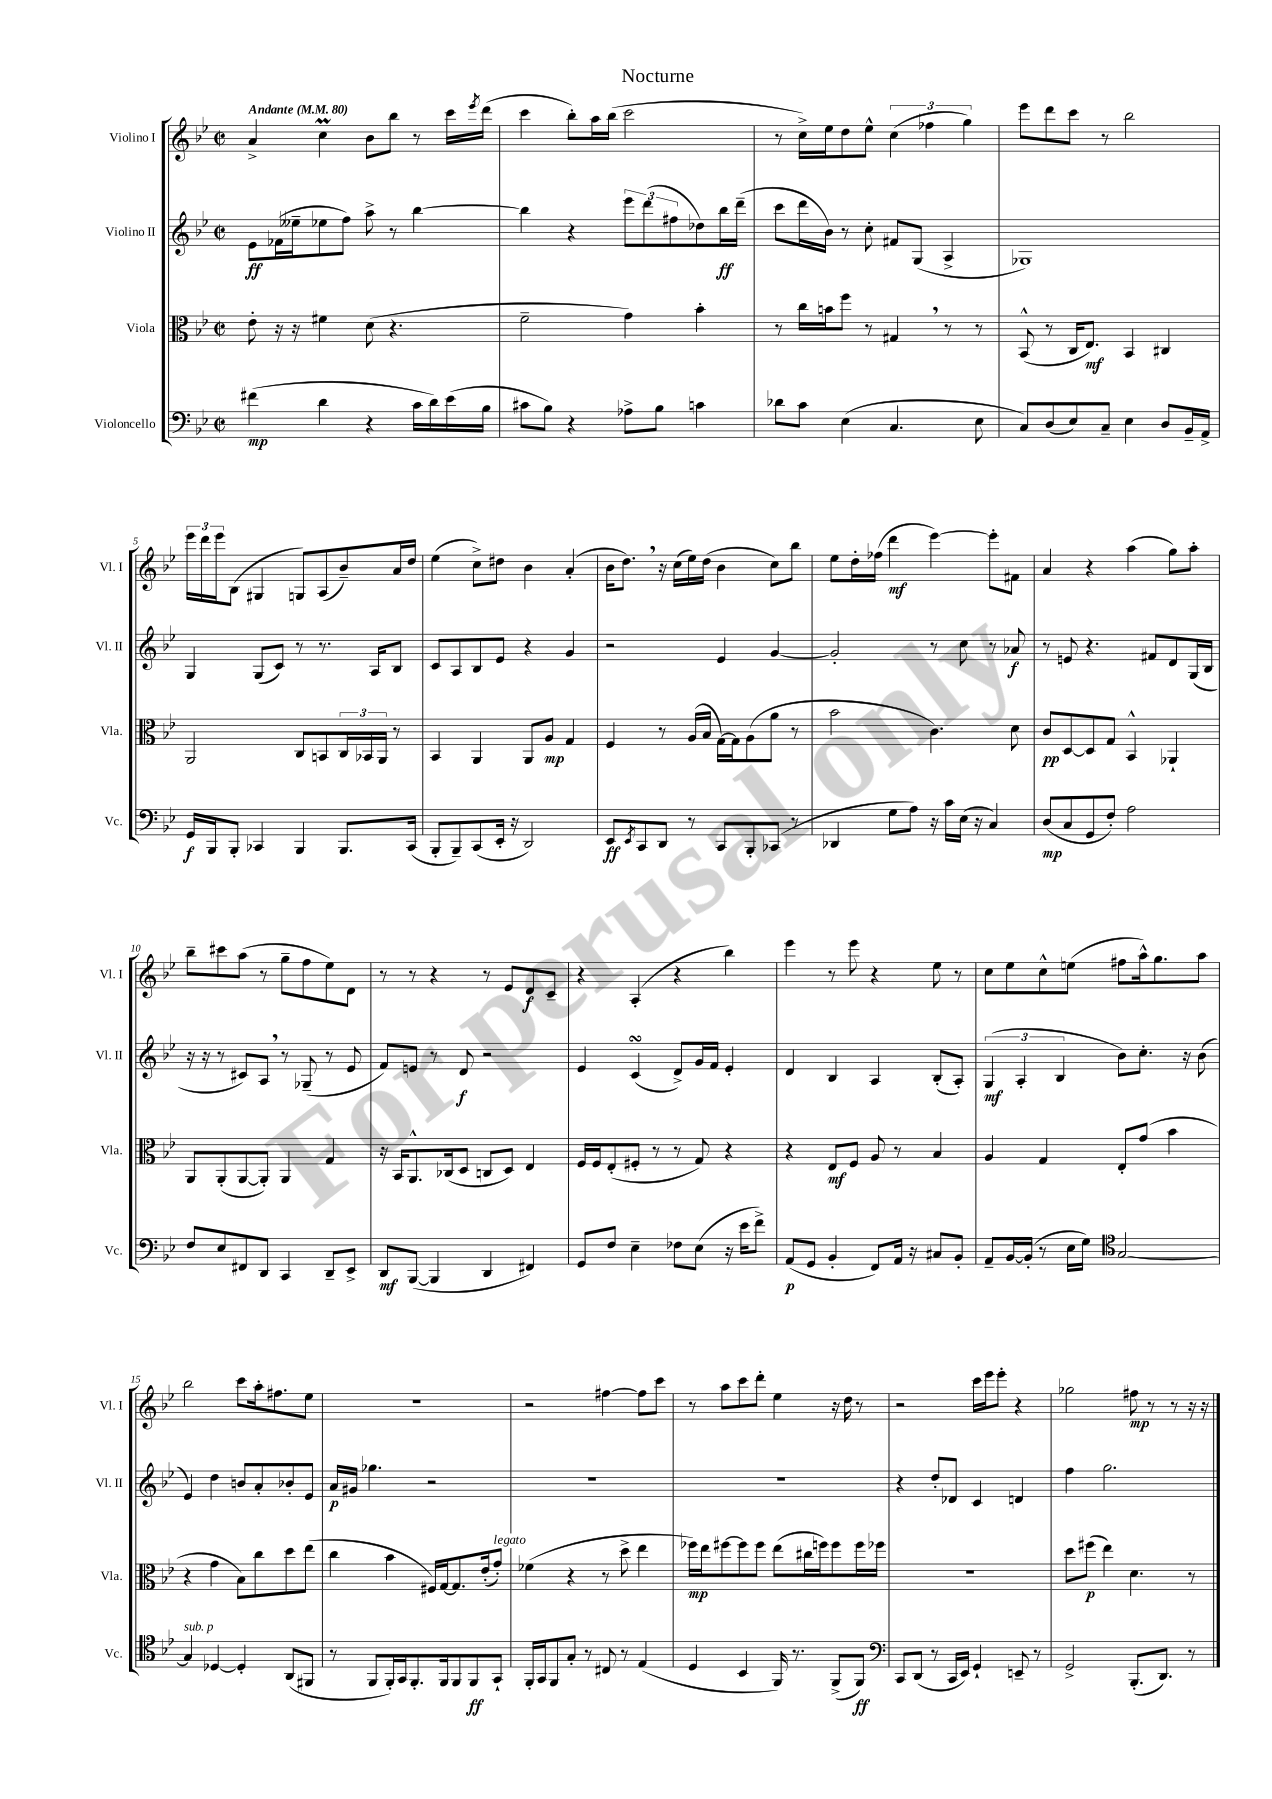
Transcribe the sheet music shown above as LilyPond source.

\header { title = "Nocturne" }
<<
\new StaffGroup <<
\new Staff = "s0" \with { instrumentName = "Violino I" shortInstrumentName = "Vl. I" } {
    \clef treble \key bes \major \defaultTimeSignature \time 2/2 \tempo "Andante" 4 = 80
    a'4-> c''4\prall bes'8 bes''8 r8 c'''16 \acciaccatura { ees'''8 } d'''16( |
    c'''4 bes''8-.) a''16 bes''16( c'''2 |
    r8 c''16->) ees''16 d''8 ees''8-^ \tuplet 3/2 { c''4( fes''4 g''4) } |
    ees'''8 d'''8 c'''8 r8 bes''2 |
    \tuplet 3/2 { ees'''16 d'''16 ees'''16 } bes8( gis4 g8) a8( bes'8--) a'16 d''16 |
    ees''4( c''8->) dis''8 bes'4 a'4-.( |
    bes'16 d''8.) \breathe r16 c''16( ees''16) d''16( bes'4 c''8) bes''8 |
    ees''8 d''16-. fes''16( d'''4\mf ees'''4~) ees'''8-. fis'8 |
    a'4 r4 a''4( g''8) a''8-. |
    bes''8-- cis'''8 a''8( r8 g''8-- f''8 ees''8) d'8 |
    r8 r8 r4 r8 ees'8 d'8\f c'8-- |
    r4 a4-.( r4 bes''4) |
    ees'''4 r8 ees'''8 r4 ees''8 r8 |
    c''8 ees''8 c''8-^ e''8( fis''8 a''16-^) g''8. a''8 |
    bes''2 c'''8 a''16-. fis''8. ees''8 |
    r1 |
    r2 fis''4~ fis''8 c'''8 |
    r8 a''8 c'''8 d'''8-. ees''4 r16 d''16 r8 |
    r2 c'''16 ees'''16 ees'''8-. r4 |
    ges''2 fis''8\mp r8 r8 r16 r16 \bar "|." |
}
\new Staff = "s1" \with { instrumentName = "Violino II" shortInstrumentName = "Vl. II" } {
    \clef treble \key bes \major \defaultTimeSignature \time 2/2
    ees'8\ff fes'16( eeses''16-- ees''8 f''8) a''8-> r8 bes''4~ |
    bes''4 r4 \tuplet 3/2 { ees'''8 d'''8( fis''8 } des''8) bes''16\ff d'''16--( |
    c'''8 d'''16 bes'16) r8 c''8-. fis'8 g8( a4-> |
    ges1) |
    g4 g8( c'8) r8 r8. a16 bes8 |
    c'8 a8 bes8 ees'8 r4 g'4 |
    r2 ees'4 g'4~ |
    g'2-. r8 c''8 r8 aes'8\f |
    r8 e'8 r4. fis'8 d'8 g16( bes16 |
    r16 r16 r8 cis'8) a8 \breathe r8 ges8--( r8 ees'8 |
    f'8) e'8 r8 d'8\f r2 |
    ees'4 c'4\turn( d'8->) g'16 f'16 ees'4-. |
    d'4 bes4 a4 bes8-.( a8-.) |
    \tuplet 3/2 { g4\mf( a4-. bes4 } bes'8) c''8.-. r16 bes'8( |
    ees'4) d''4 b'8 a'8-. bes'8-. ees'8 |
    a'16\p gis'16 ges''4. r2 |
    R1 |
    R1 |
    r4 d''8-. des'8 c'4 d'4 |
    f''4 g''2. \bar "|." |
}
\new Staff = "s2" \with { instrumentName = "Viola" shortInstrumentName = "Vla." } {
    \clef alto \key bes \major \defaultTimeSignature \time 2/2
    ees'8-. r16 r16 fis'4 d'8( r4. |
    f'2-- g'4) bes'4-. |
    r8 c''16 b'16 f''8 r8 gis4 \breathe r8 r8 |
    bes,8-^( r8 c16 ees8.\mf) bes,4 cis4 |
    a,2 c8 b,8 \tuplet 3/2 { c16 bes,16 a,16 } r8 |
    bes,4 a,4 a,8 a8\mp g4 |
    f4 r8 a16( bes16 g16~) g16 a8( a'8 r8 |
    bes'2 c'4.) d'8 |
    c'8\pp d8~ d8 g8 bes,4-^ aes,4-! |
    a,8 a,8-.( a,8~ a,8-.) a,4 g4 |
    r16 bes,16 a,8.-^ ces16( d8 c8 d8) ees4 |
    f16 f16 ees8-.( fis8-. r8 r8 g8) r4 |
    r4 ees8\mf f8 a8 r8 bes4 |
    a4 g4 ees8-. g'8( bes'4 |
    r4 g'4 bes8) c''8 d''8 ees''8( |
    c''4 bes'4 fis16) g16~ g8. ees'16-.( g'8-.^\markup { \italic "legato" }) |
    fes'4( r4 r8 d''8-> ees''4 |
    fes''16\mp) ees''16 fis''8~ fis''8 fis''8 ees''8( cis''16 f''16) f''8 f''16 fes''16 |
    R1 |
    d''8 fis''8\p( ees''4) d'4. r8 \bar "|." |
}
\new Staff = "s3" \with { instrumentName = "Violoncello" shortInstrumentName = "Vc." } {
    \clef bass \key bes \major \defaultTimeSignature \time 2/2
    fis'4\mp( d'4 r4 c'16 d'16) ees'16( bes16 |
    cis'8 bes8) r4 aes8-> bes8 c'4 |
    des'8 c'8 ees4( c4. ees8 |
    c8) d8( ees8) c8-- ees4 d8 bes,16-- a,16-> |
    g,16\f bes,,16 bes,,8-. ces,4 bes,,4 bes,,8. ces,16( |
    bes,,8-. bes,,8--) c,8( ees,16-. r16 d,2) |
    ees,8\ff \acciaccatura { ees,8 } c,8 d,8 r8 c,8 bes,,8-. ces,8( r8 |
    des,4 g8 a8) r16 c'16 ees16( r16 c4) |
    d8\mp( c8 g,8 f8-.) a2 |
    f8 ees8 fis,8 d,8 c,4 d,8-- ees,8-> |
    d,8\mf bes,,8~( bes,,4 d,4 fis,4) |
    g,8 f8 ees4-- fes8 ees8( r16 ees'16 f'8->) |
    a,8\p( g,8 bes,4-. f,8) a,16 r16 cis8 bes,8-. |
    a,8-- bes,16~ bes,16-.( r8 ees16 g16) \clef tenor g2~ |
    g4^\markup { \italic "sub. p" } des4~ des4-. a,8( fis,8 |
    r8 f,8 f,16-.) g,16 f,8.-. f,16 f,8 f,8\ff g,8-! |
    f,16-. g,16 f,8 g8-. r8 cis8 r8 ees4( |
    d4 bes,4 f,16) r8. f,8->( f,8\ff) |
    \clef bass c,8 d,8( r8 c,16 ees,16) g,4-! e,8-- r8 |
    g,2-> bes,,8.-.( d,8.) r8 \bar "|." |
}
>>
>>
